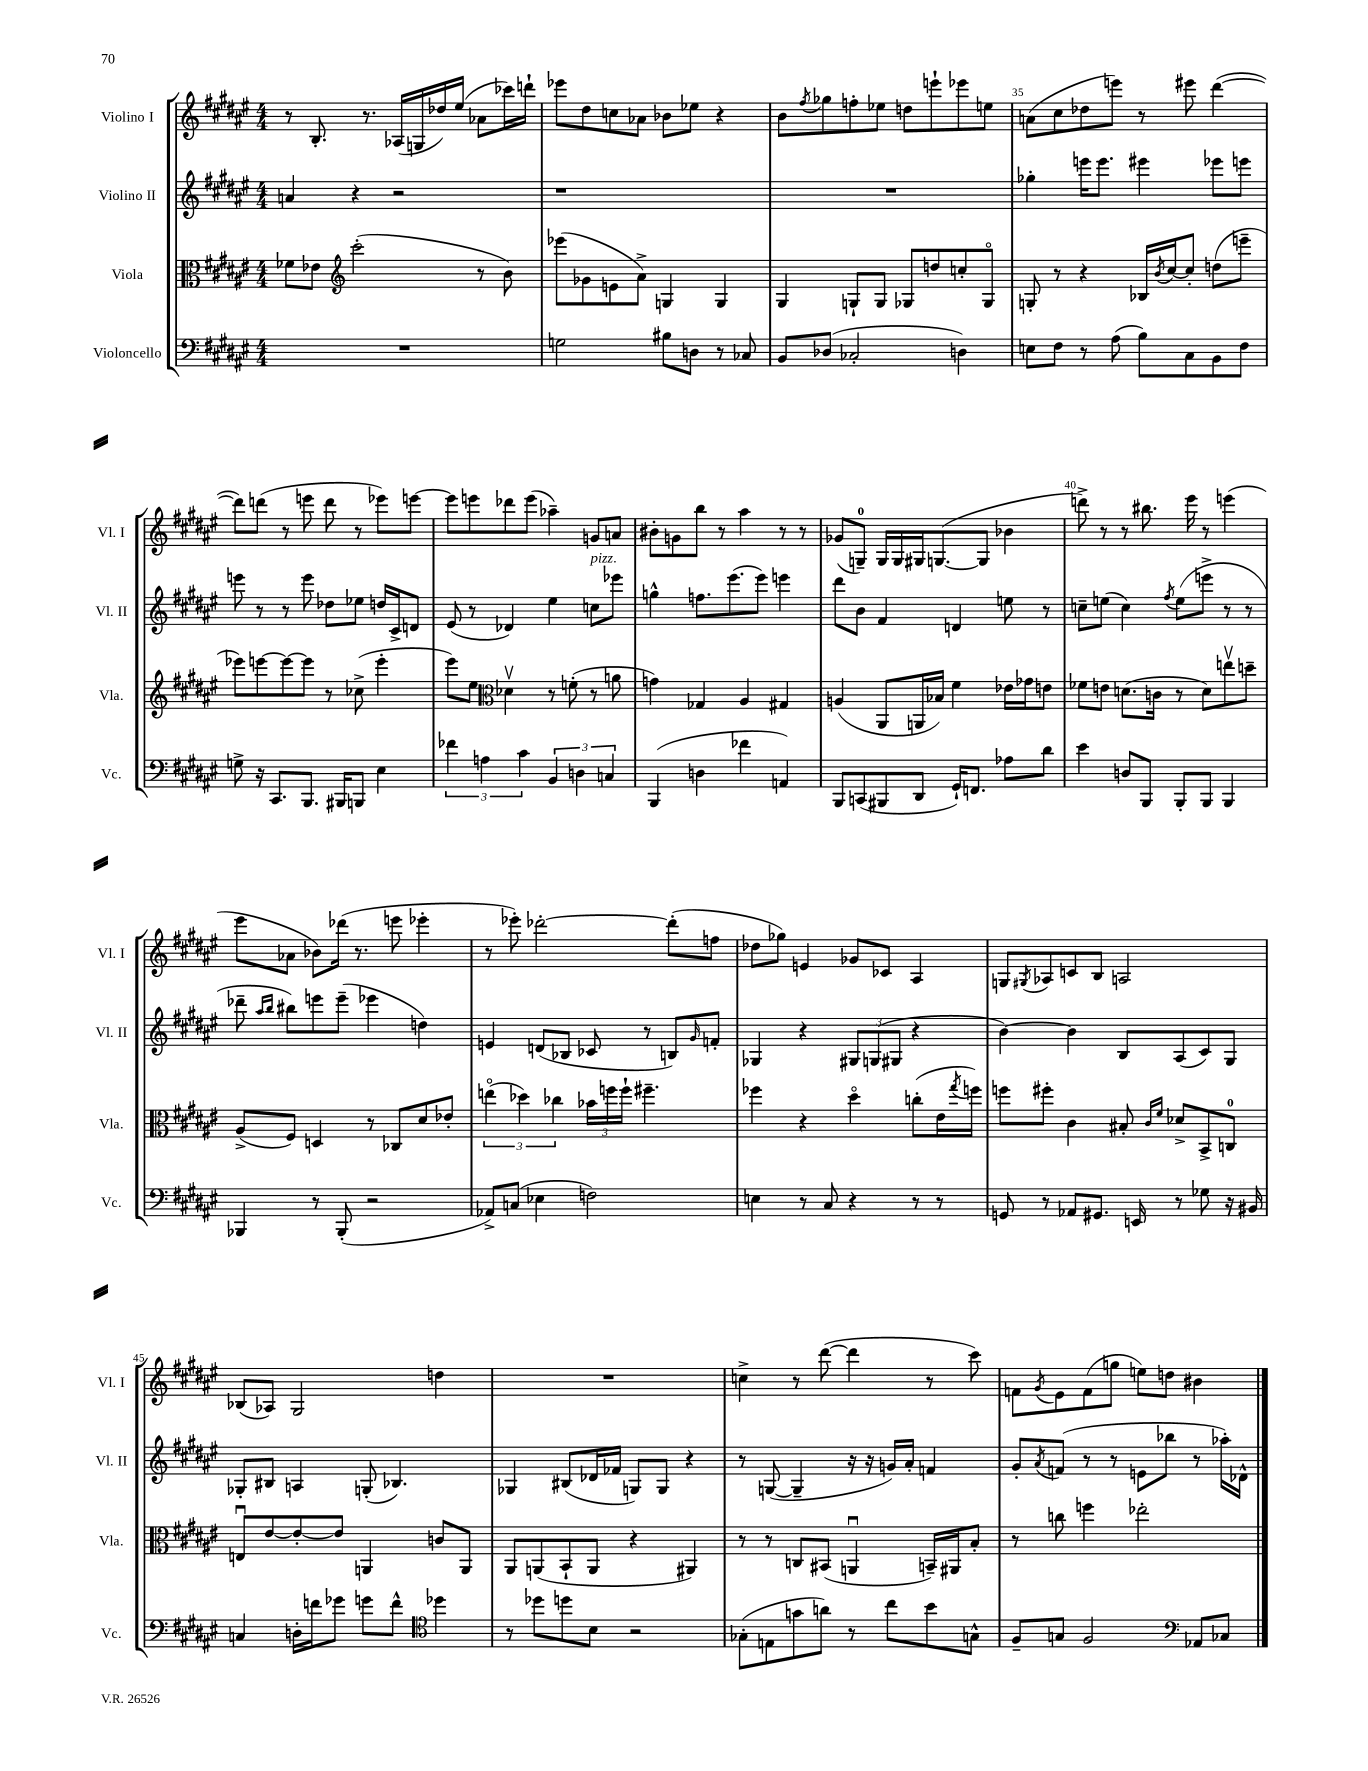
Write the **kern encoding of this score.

**kern	**kern	**kern	**kern
*part4	*part3	*part2	*part1
*staff4	*staff3	*staff2	*staff1
*I"Violoncello	*I"Viola	*I"Violino II	*I"Violino I
*I'Vc.	*I'Vla.	*I'Vl. II	*I'Vl. I
*clefF4	*clefC3	*clefG2	*clefG2
*k[f#c#g#d#a#e#]	*k[f#c#g#d#a#e#]	*k[f#c#g#d#a#e#]	*k[f#c#g#d#a#e#]
*M4/4	*M4/4	*M4/4	*M4/4
=32	=32	=32	=32
1r	8f-X\L	4an/	8r
.	8e-X\J	.	8.B'/
*	*clefG2	*	*
.	(2ccc#'\	4r	.
.	.	.	8.r
.	.	2r	(16A-X/LL
.	.	.	16Gn/
.	.	.	16dd-X/)
.	.	.	(16ee#/JJ
.	8r	.	8a-X\L
.	8b\)	.	16ccc-X\L)
.	.	.	16dddn`\JJ
=33	=33	=33	=33
2Gn\	(8eee-X\L	1r	8eee-X\L
.	8g-X\	.	8dd#\
.	8en\	.	8ccn\
.	8a#^\J)	.	8a-X\J
8B#X\L	4Gn/	.	8b-X\L
8Dn\J	.	.	8ee-X\J
8r	4G/	.	4r
8C-X/	.	.	.
=34	=34	=34	=34
8BB/L	4G#/	1r	8b\L
.	.	.	8qff#/
(8D-X/J	.	.	8gg-X\
2C-X'/	8Gn`/L	.	8ffn'\
.	8G/J	.	8ee-X\J
.	8G-X/L	.	8ddn\L
.	8ddn/	.	8eeen`\
4Dn\)	8ccn'/	.	8eee-X\
.	8G-/J	.	8een\J
=35	=35	=35	=35
8En\L	8Gn'/	4gg-X'\	(8an\L
8F#\J	8r	.	8cc#\
8r	4r	16eeen\KL	8dd-X\
.	.	8.eee\J	.
(8A#\	.	.	8eeen\J)
8B\L)	16B-X/LL	4eee#X\	8r
.	8qb/	.	.
.	[16cc#/J	.	.
8C#\	8cc#'/J]	.	8eee#X\
8BB\	(8ddn\L	8eee-X\L	([4ddd#\
8F#\J	8eeen~\J	8eeen\J	.
!!LO:LB:g=z
=36	=36	=36	=36
8Gn^\	8eee-X\L)	8eeen\	8ddd#\L])
16r	[8eeen\	8r	(8dddn\J
8.CC#/L	.	.	.
.	8eee\_	8r	8r
8.BBB/J	8eee\J]	8eee\	8eeen\
.	8r	8dd-X\L	8ddd\
16BBB#X/KL	.	.	.
8BBBn/J	(8cc-X^\	8ee-X\J	8r
4E#\	4eee'\	16ddn/LL	8eee-X\L)
.	.	16c#^/J	.
.	.	8dn/J	[8eeen\J
=37	=37	=37	=37
6f-X\	8eee#\L)	(8e#/	8eee\L]
.	8ee#\J	8r	8eeen\
6An\	.	.	.
*	*clefC3	*	*
.	4d-Xv\	4d-X/)	8ddd-X\
6c#\	.	.	.
.	.	.	(8eee\J
6BB/	8r	4ee#\	4aa-X~\)
.	(8fn'\	.	.
6Dn\	.	.	.
!	!	!LO:TX:a:i:t=pizz.	!
.	8r	8ccn\L	8gn/L
6Cn/	.	.	.
.	8an\	8eee-X\J	8an/J
=38	=38	=38	=38
(4BBB/	4gn\)	4ggn^^\	8b#X'\L
.	.	.	8gn\
4Dn\	4G-X/	8.ffn\L	8bb\J
.	.	.	8r
.	.	(8.eee#\	.
4f-X\	4A#/	.	4aa#\
.	.	8eee#\J)	.
4AAn/)	4G#X/	4eeen\	8r
.	.	.	8r
=39	=39	=39	=39
8BBB/L	(4An/	8ddd#\L	(8g-X/L
(8CCn/	.	8b\J	8Gn~/J)
8BBB#X/	8AA#/L	4f#/	16G/LL
.	.	.	16G/
8DD#/J	16AAn/L	.	16G#X/J
.	16B-X/JJ)	.	([8.Gn/
16GG#`/KL)	4f#\	4dn/	.
8.FFn/J	.	.	.
.	.	.	8G/J]
8A-X\L	16e-X\LL	8een\	4b-X\
.	16g-X\J	.	.
8d#\J	8en\J	8r	.
=40	=40	=40	=40
4e#\	8f-X\L	8ccn~\L	8dddn^\)
.	8en\J	(8een\J	8r
8Dn/L	(8.dn\L	4cc\)	8r
8BBB/J	.	.	8.bb#X\
.	16cn\Jk	.	.
.	.	8qff#/	.
8BBB'/L	8r	(8ee\L	.
.	.	.	16eee#\
8BBB/J	8d\L)	8eeen^\J	8r
4BBB/	8eenv\	8r	(4eeen\
.	8ddn~\J	8r	.
!!LO:LB:g=z
=41	=41	=41	=41
4BBB-X/	(8A#^/L	8ddd-X~\	8eee#\L
.	.	16qqaa#/LL	.
.	.	16qqbb/JJ	.
.	8F#/J)	8bb#X\L)	8a-X\J
8r	4Dn/	8eeen\	8b-X\L)
(8BBB-'/	.	(8eee~\J	(16ddd-X\Jk
.	.	.	8.r
2r	8r	4eee-X\	.
.	8C-X/L	.	8eeen\
.	8d#/	4ddn\)	4eee-X'\
.	8e-X'/J	.	.
=42	=42	=42	=42
8AA-X^/L)	(6een\	4en/	8r
(8Cn/J	.	.	8eee-X'\)
.	6dd-X\)	.	.
4E-X\	.	(8dn/L	[2ddd-X'\
.	6cc-X\	.	.
.	.	8B-X/J	.
2Fn\)	24b-X\LL	8c-X/	.
.	24ffn\	.	.
.	24ff`\JJ	.	.
.	4.ff#X~\	8r	.
.	.	8Bn/L)	(8ddd-'\L]
.	.	16qqg#/	.
.	.	8fn'/J	8ffn\J
=43	=43	=43	=43
4En\	4ff-X\	4G-X/	8dd-X\L
.	.	.	8gg-X\J)
8r	4r	4r	4en/
8C#/	.	.	.
4r	4dd#\	12G#X/L	8g-X/L
.	.	(12Gn/	.
.	.	.	8c-X/J
.	.	12G#X/J	.
8r	(8ccn'\L	4r	4A#/
8r	16e#\L	.	.
.	8qgg#/	.	.
.	16ffn\JJ)	.	.
=44	=44	=44	=44
8GGn/	8ffn\L	[4b\)	8Gn/L
.	.	.	8qG#X/
8r	8ff#X'\J	.	8A-X/
8AA-X/L	4c#\	4b\]	8cn/
8.GG#X/J	.	.	8B/J
.	8B#X'/	8B/L	2An/
16EEn/	.	.	.
.	16qqc#/LL	.	.
.	16qqf#/JJ	.	.
8r	8d-X^/L	(8A#/	.
8G-X\	8BB^/	8c#/)	.
16r	8Cn/J	8G#/J	.
16BB#X/	.	.	.
!!LO:LB:g=z
=45	=45	=45	=45
4Cn/	8Enu/L	8G-X'/L	(8B-X/L
.	[8e#/	8B#X/J	8A-X/J)
16Dn'\LL	8e#'/_	4An/	2G#/
16fn\J	.	.	.
8g-X\J	8e#/J]	.	.
8gn\L	4AAn/	(8Gn'/	.
8f^^\J	.	4.B-X/)	.
*clefC4	*	*	*
4dd-X\	8cn/L	.	4ddn\
.	8AA/J	.	.
=46	=46	=46	=46
8r	8AA#/L	4G-X/	1r
8dd-X\L	(8AAn/	.	.
8ddn\	8BB`/	(8B#X/L	.
8B\J	8AA/J	16d-X/L	.
.	.	16f-X/JJ	.
2r	4r	8Gn/L)	.
.	.	8G/J	.
.	4AA#X/)	4r	.
=47	=47	=47	=47
(8G-X'\L	8r	8r	4ccn^\
8En\	8r	([8Gn/	.
8gn\	8Cn/L	4G~/]	8r
8an\J)	(8BB#X/J	.	([8ddd#\
8r	4AAnu/	16r	4ddd#\]
.	.	16r	.
8cc#\L	.	16gn/LL)	.
.	.	16a#'/JJ	.
8b\	16BBn~/LL)	4fn/	8r
.	16AA#X/J	.	.
8Gn^^\J	8B'/J	.	8ccc#\)
=48	=48	=48	=48
8F#~/L	8r	8g#'/L	8fn\L
.	.	8qa#/	8qg#/
8Gn/J	8ccn\	(8fn/J	8e#\
2F#/	4ffn\	8r	(8f\
.	.	8r	8ggn\J
.	2ee-X'\	8en\L	8een\L)
.	.	8bb-X\J	8ddn\J
*clefF4	*	*	*
8AA-X/L	.	8r	4b#X\
8C-X/J	.	16aa-X'\LL)	.
.	.	16d-X^^\JJ	.
==	==	==	==
*-	*-	*-	*-
